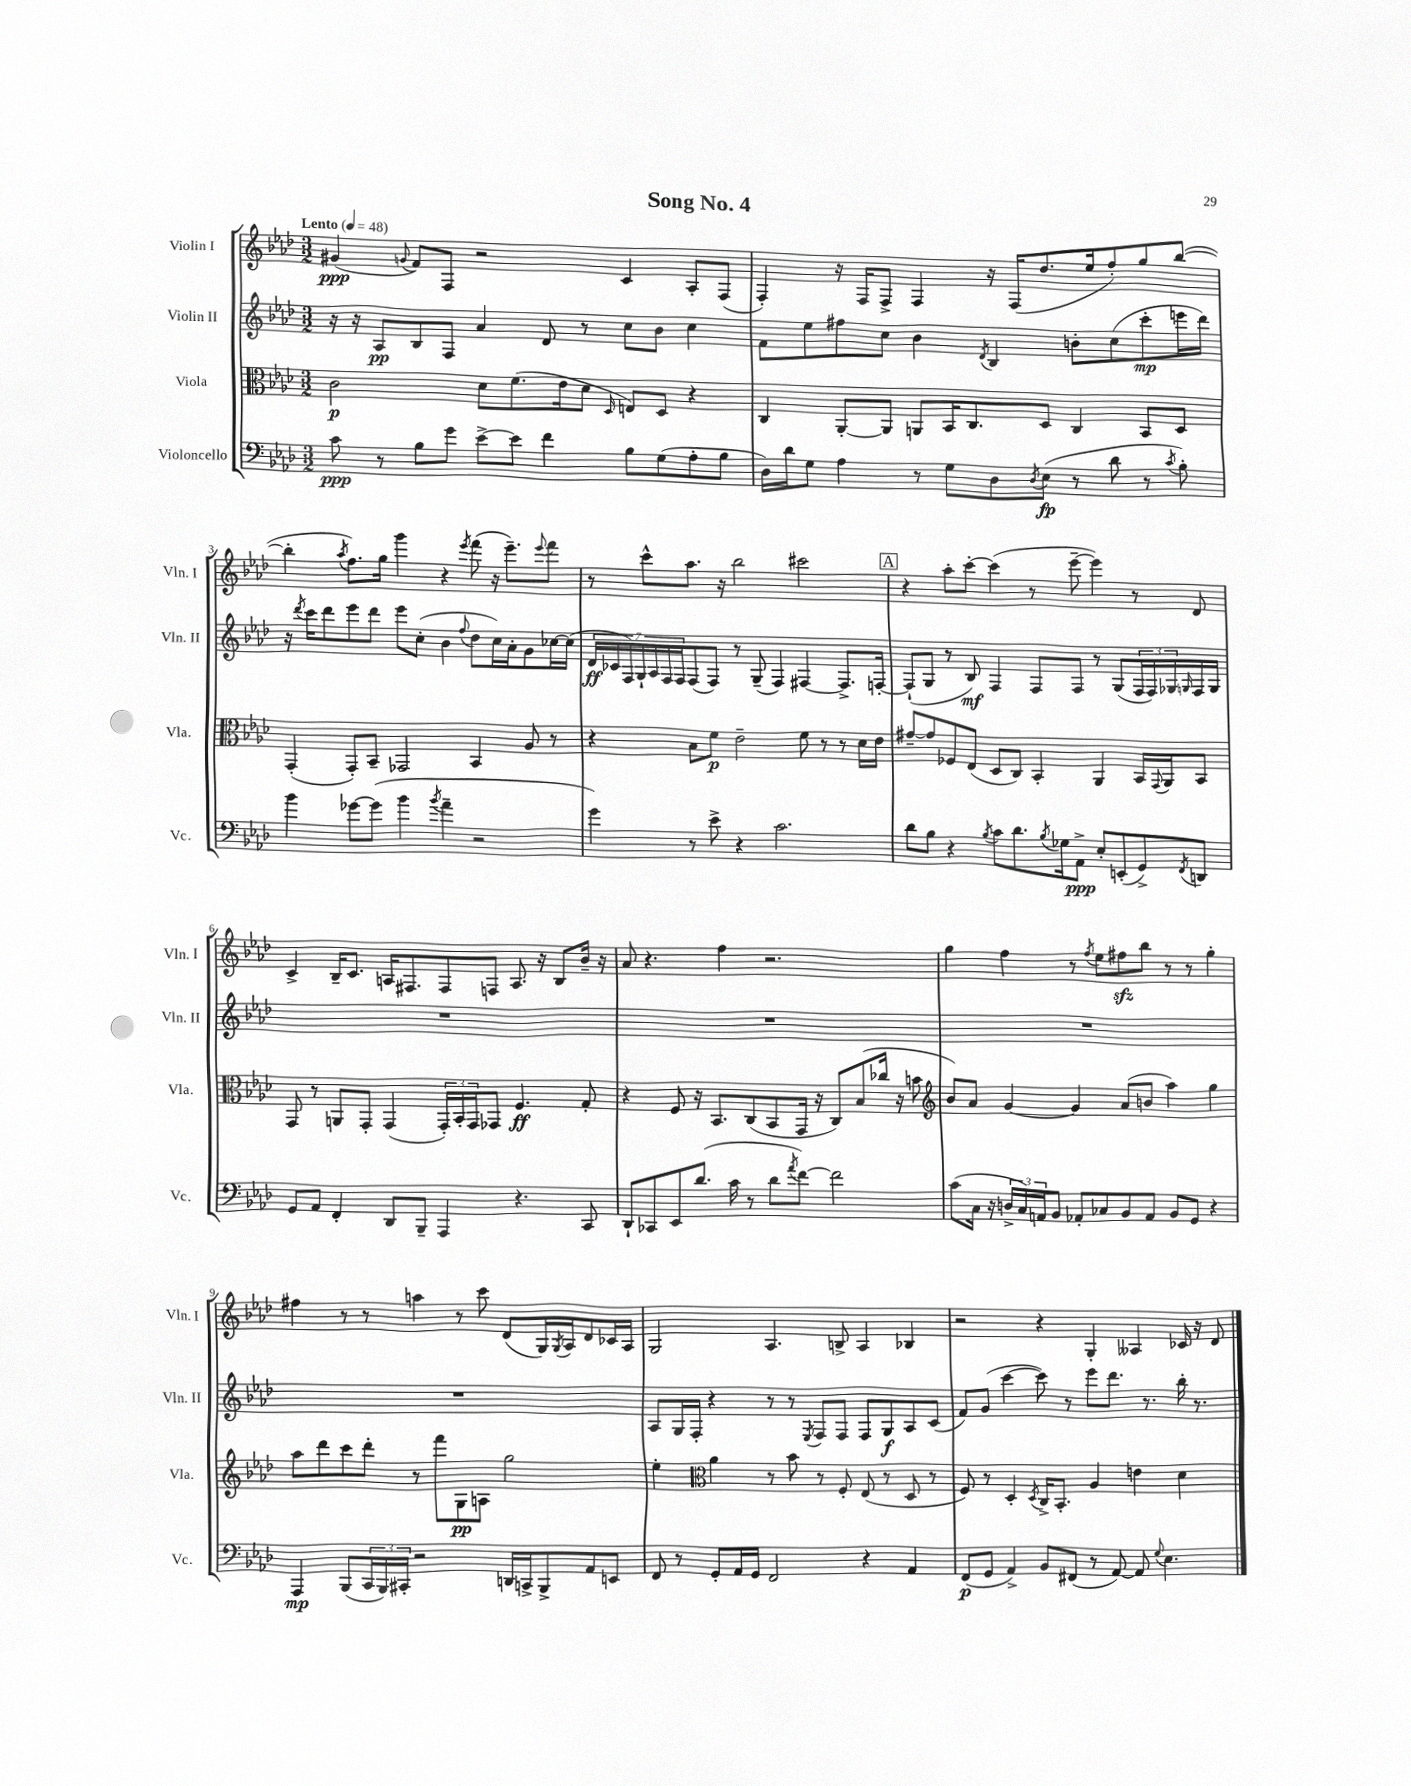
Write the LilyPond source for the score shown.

\header { title = "Song No. 4" }
<<
\new StaffGroup <<
\new Staff = "s0" \with { instrumentName = "Violin I" shortInstrumentName = "Vln. I" } {
    \clef treble \key aes \major \numericTimeSignature \time 3/2 \tempo "Lento" 4 = 48
    gis'4\ppp( \appoggiatura { g'8 } f'8) f8 r2 c'4 aes8-. f8( |
    f4-.) r16 f16 f8-> f4 r16 f16( des''8. ees''16 f''8-.) g''8 bes''8~( |
    bes''4-. \acciaccatura { aes''8 } f''8.) g''16 g'''4 r4 \acciaccatura { ees'''8 } f'''8( r16 ees'''8.--) \appoggiatura { ees'''8 } f'''8 |
    r8 c'''8-^ aes''8. r16 bes''2 cis'''2 |
    \mark \markup { \box "A" } r4 aes''8-. c'''8~-. c'''4( r8 ees'''8~-- ees'''4) r8 des'8 |
    c'4-> bes16-- c'8. a16 fis8. fis8 f8 a8. r16 bes8 bes'16-- r16 |
    aes'8 r4. f''4 r2. |
    g''4 f''4 r8 \acciaccatura { f''8 } ees''8 fis''8\sfz bes''8 r8 r8 g''4-. |
    fis''4 r8 r8 a''4 r8 c'''8 des'8( g16) \acciaccatura { g8 } aes16 des'8 ces'16 aes16 |
    g2 aes4. b8-> aes4 bes4 |
    r2 r4 g4-. aeses4 ces'16 r16 des'8 \bar "|." |
}
\new Staff = "s1" \with { instrumentName = "Violin II" shortInstrumentName = "Vln. II" } {
    \clef treble \key aes \major \numericTimeSignature \time 3/2
    r16 r16 aes8\pp bes8 f8 aes'4 des'8 r8 c''8 bes'8 c''4 |
    f'8 ees''8 fis''8 c''8 bes'4 \acciaccatura { des'8 } bes4 b'8-. c''8( c'''8-.\mp e'''16 des'''16) |
    r16 \acciaccatura { des'''8 } c'''16 des'''8 ees'''8 des'''8 ees'''8 c''8-.( bes'4 \appoggiatura { f''8 } des''8 c''16) aes'16-. g'8 ces''16~ ces''16( |
    \tuplet 7/4 { des'16\ff ces'16 f16) g16-! aes16 f16 f16 } f8( f8) r8 g8--( f4) fis4~ fis8.-> f16~-. |
    \mark \markup { \box "A" } f8-!( g8 r8 bes8\mf) f4 f8 f8 r8 g8( \tuplet 3/2 { f16 f16) ges16 } \grace { g16 } f16 g16 |
    R1. |
    R1. |
    R1. |
    R1. |
    aes8 g16 f16-. r4 r8 r8 \acciaccatura { ees8 } f8 f8 f8 g8\f aes8 c'8( |
    f'8) g'8( c'''4~ c'''8) r8 ees'''8 des'''8. r8. bes''16-. r8. \bar "|." |
}
\new Staff = "s2" \with { instrumentName = "Viola" shortInstrumentName = "Vla." } {
    \clef alto \key aes \major \numericTimeSignature \time 3/2
    c'2\p des'8 f'8.( ees'16 des'8 \grace { des16 } e8) des8 r4 |
    c4 aes,8~-. aes,8 a,8 bes,16 c8. des8 c4 bes,8 des8 |
    g,4-.( g,8-.) bes,8-- ges,2 bes,4 aes8 r8 |
    r4 bes8 f'8\p ees'2-- f'8 r8 r8 des'16 ees'16 |
    \mark \markup { \box "A" } gis'8~-- gis'8 fes8 ees8( des8 c8) bes,4-. aes,4 bes,16 \appoggiatura { g,8 } aes,16 bes,8 |
    g,8 r8 a,8 g,8-. g,4( \tuplet 3/2 { g,16-.) bes,16-. g,16 } ges,8 f4.\ff g8-. |
    r4 f8 r16 bes,8. c8( bes,8 g,16 r16 c8) bes8( ces''16 r16 b'8 |
    \clef treble bes'8) aes'8 g'4~ g'4 aes'8( b'8 aes''4) g''4 |
    aes''8 des'''8 c'''8 des'''8-. r8 f'''8 g8\pp a8 g''2 |
    ees''4-. \clef alto aes'4 r8 bes'8 r8 f8-. ees8( r8 des8 r8 |
    f8) r8 des4-. \acciaccatura { des8 } c16-> bes,8.-. aes4 e'4 des'4 \bar "|." |
}
\new Staff = "s3" \with { instrumentName = "Violoncello" shortInstrumentName = "Vc." } {
    \clef bass \key aes \major \numericTimeSignature \time 3/2
    c'8\ppp r8 bes8 g'8 ees'8~-> ees'8 f'4 bes8 g8( aes8-. bes8 |
    des16) des'16 g8 aes4 r8 g8 des8 \acciaccatura { des8 } ees8\fp( r8 des'8 r8 \acciaccatura { c'8 } bes8-.) |
    bes'4 ges'8~ ges'8( bes'4 \acciaccatura { bes'8 } aes'4-- r2 |
    g'4) r8 ees'8-> r4 c'2. |
    \mark \markup { \box "A" } des'8 bes8 r4 \acciaccatura { bes8 } c'8 des'8. \acciaccatura { bes8 } ges16 aes,8->\ppp ees8-. e,8-.( g,8->) \acciaccatura { f,8 } d,8 |
    g,8 aes,8 f,4-. des,8 bes,,8-- aes,,4 r4. c,8 |
    des,8-! ces,8 ees,8 des'8.( c'16 r8 des'8 \acciaccatura { aes'8 } f'8~) f'2 |
    c'8( c16 r16 \tuplet 3/2 { d16-> c16) a,16 } bes,8 aes,8-. ces8 bes,8 aes,8 bes,8 g,8 r4 |
    aes,,4\mp bes,,8( \tuplet 3/2 { c,16 bes,,16) cis,16-. } r2 d,16 c,16-> bes,,8-> aes,8 e,8 |
    f,8 r8 g,8-. aes,16 g,16 f,2 r4 aes,4 |
    f,8\p( g,8 aes,4->) bes,8 fis,8( r8 aes,8~) aes,8 \appoggiatura { g8 } ees4. \bar "|." |
}
>>
>>
